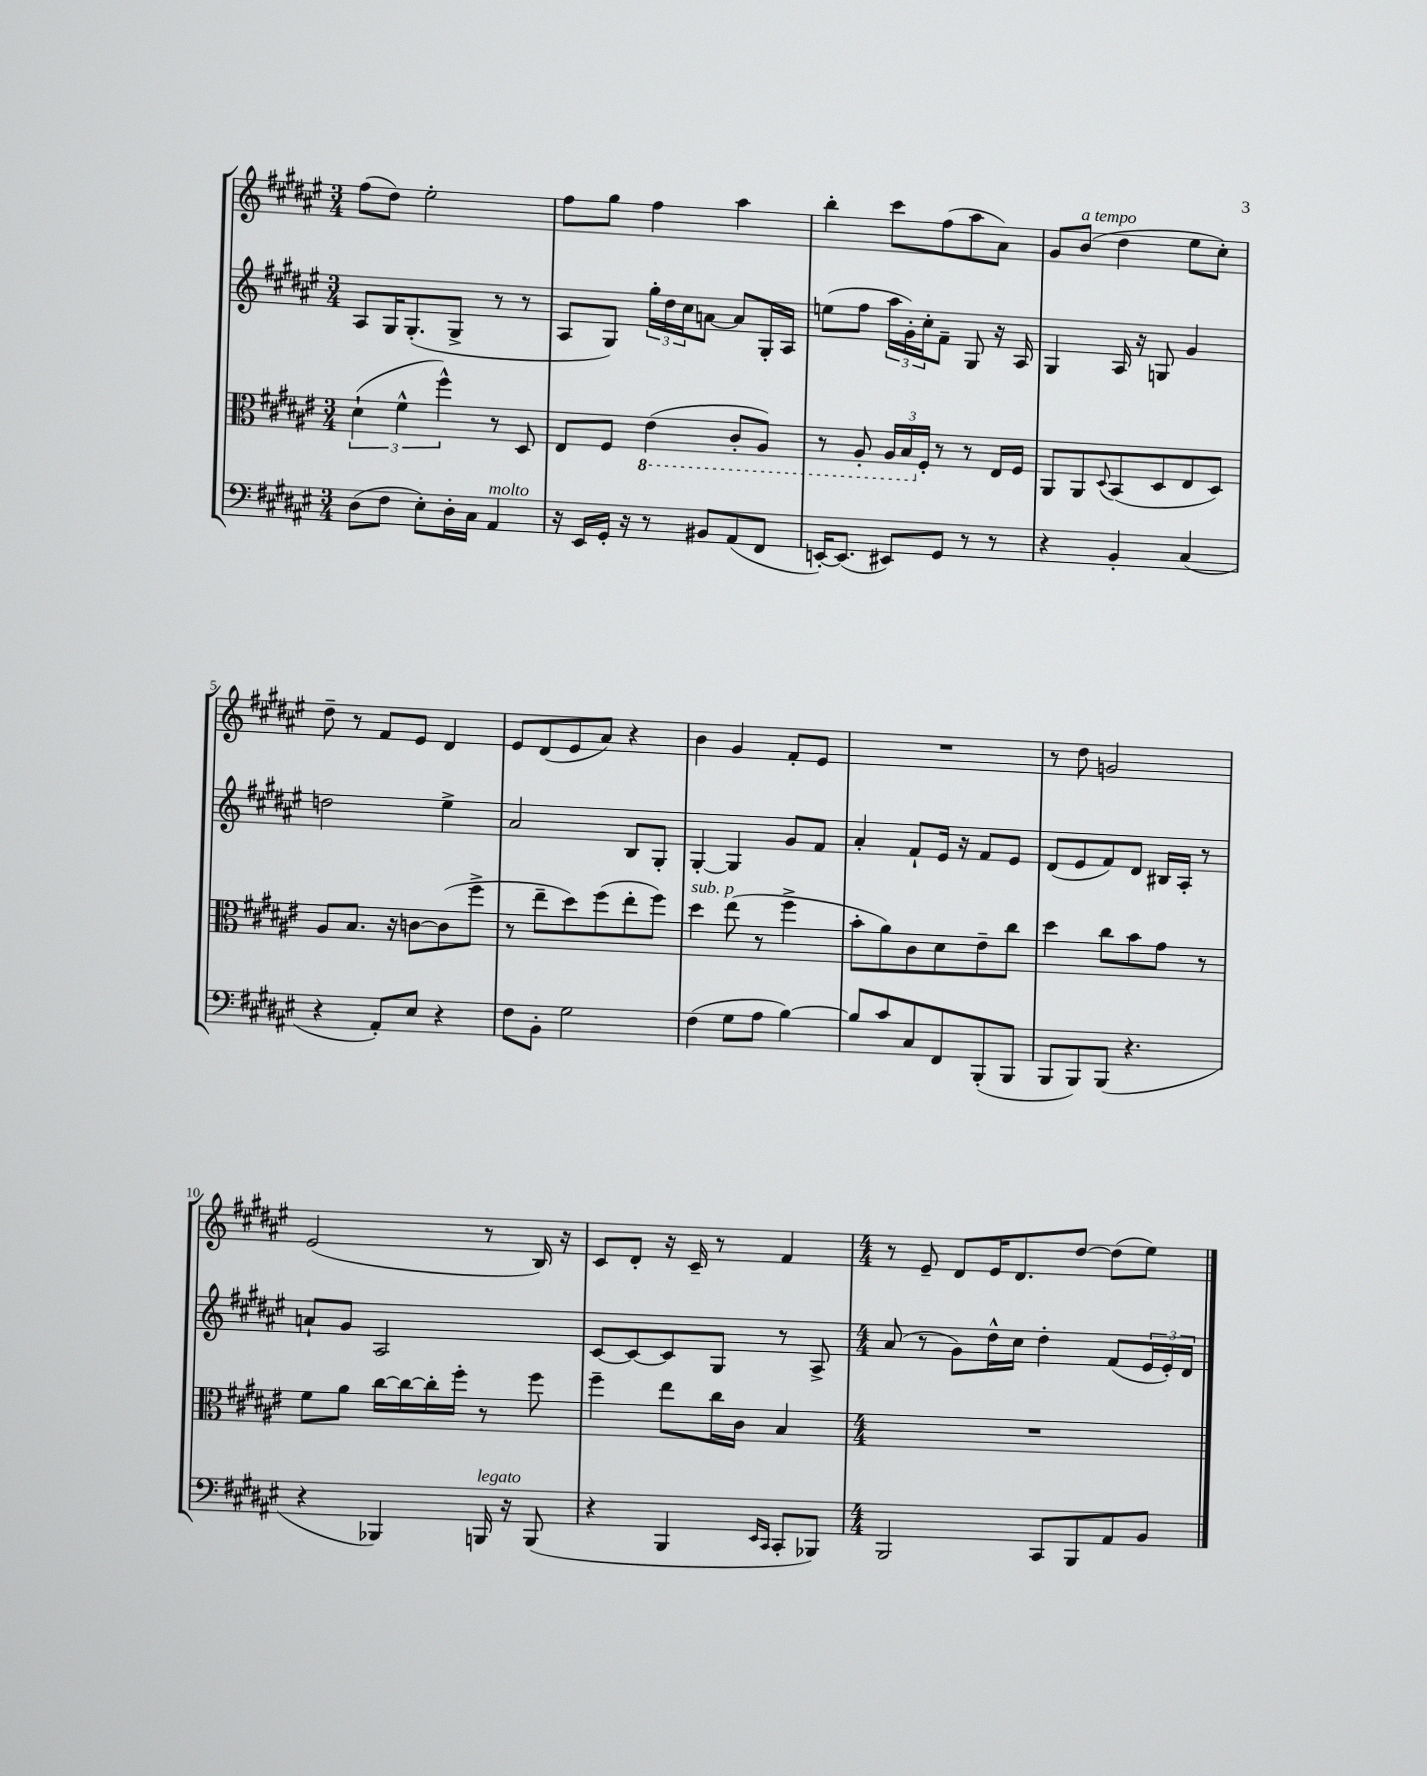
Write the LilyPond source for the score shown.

<<
\new StaffGroup <<
\new Staff = "s0" {
    \clef treble \key fis \major \numericTimeSignature \time 3/4
    fis''8( dis''8) eis''2-. |
    fis''8 gis''8 fis''4 ais''4 |
    b''4-. cis'''8 fis''8( ais''8 ais'8) |
    gis'8 b'8^\markup { \italic "a tempo" }( dis''4 eis''8 cis''8-.) |
    dis''8-- r8 fis'8 eis'8 dis'4 |
    eis'8 dis'8( eis'8 ais'8) r4 |
    b'4 gis'4 fis'8-. eis'8 |
    R2. |
    r8 dis''8 g'2 |
    eis'2( r8 b16) r16 |
    cis'8 dis'8-. r16 cis'16-- r8 fis'4 |
    \numericTimeSignature \time 4/4 r8 eis'8-- dis'8 eis'16 dis'8. dis''8~ dis''8( eis''8) \bar "|." |
}
\new Staff = "s1" {
    \clef treble \key fis \major \numericTimeSignature \time 3/4
    ais8 gis16 gis8.-.( gis8-> r8 r8 |
    ais8 gis8) \tuplet 3/2 { gis''16-. dis''16 cis''16 } a'8~ a'8 gis16-. ais16 |
    e''8( fis''8 \tuplet 3/2 { ais''16 gis'16-.) cis''16-. } fis'8-- gis8 r16 ais16 |
    gis4 ais16 r16 g8 gis'4 |
    d''2 eis''4-> |
    ais'2 b8 gis8-. |
    gis4~-. gis4 gis'8 fis'8 |
    ais'4-. fis'8-! eis'16 r16 fis'8 eis'8 |
    dis'8( eis'8 fis'8) dis'8 bis16 ais16-. r8 |
    a'8-! gis'8 ais2 |
    cis'8~ cis'8~ cis'8 gis8 r8 ais8-> |
    \numericTimeSignature \time 4/4 ais'8( r8 gis'8) dis''16-^ cis''16 dis''4-. fis'8( \tuplet 3/2 { eis'16 eis'16-.) dis'16 } \bar "|." |
}
\new Staff = "s2" {
    \clef alto \key fis \major \numericTimeSignature \time 3/4
    \tuplet 3/2 { dis'4-!( fis'4-^ fis''4-^) } r8 dis8 |
    eis8 fis8 \ottava #-1 eis4( cis8-. ais,8) |
    r8 ais,8-. \tuplet 3/2 { ais,16 b,16 \ottava #0 fis16-. } r8 r8 eis16 fis16 |
    ais,8 ais,8 \appoggiatura { dis8 } b,8( dis8 eis8 dis8) |
    ais8 b8. r16 c'8~ c'8( fis''8-> |
    r8 eis''8-- dis''8) fis''8( eis''8-. fis''8) |
    dis''4^\markup { \italic "sub. p" } eis''8( r8 fis''4-> |
    b'8-. ais'8) cis'8 dis'8 eis'8-- cis''8 |
    dis''4 cis''8 b'8 gis'8 r8 |
    fis'8 ais'8 cis''16~ cis''16~ cis''16-. fis''16-. r8 fis''8 |
    fis''4-- eis''8 cis''16 cis'16 b4 |
    \numericTimeSignature \time 4/4 R1 \bar "|." |
}
\new Staff = "s3" {
    \clef bass \key fis \major \numericTimeSignature \time 3/4
    dis8( fis8 eis8-.) dis16-. cis16 ais,4^\markup { \italic "molto" } |
    r16 eis,16 gis,16-. r16 r8 bis,8 ais,8( fis,8 |
    e,16~-.) e,8.( eis,8) gis,8 r8 r8 |
    r4 b,4-. cis4( |
    r4 ais,8-.) eis8 r4 |
    fis8 b,8-. gis2 |
    fis4( gis8 ais8 b4~) |
    b8 cis'8 cis8 fis,8 b,,8-.( b,,8 |
    b,,8 b,,8) b,,8( r4. |
    r4 bes,,4) b,,16^\markup { \italic "legato" } r16 b,,8( |
    r4 b,,4 \grace { eis,16 cis,16 } cis,8-. bes,,8) |
    \numericTimeSignature \time 4/4 b,,2 cis,8 b,,8 ais,8 b,8 \bar "|." |
}
>>
>>
